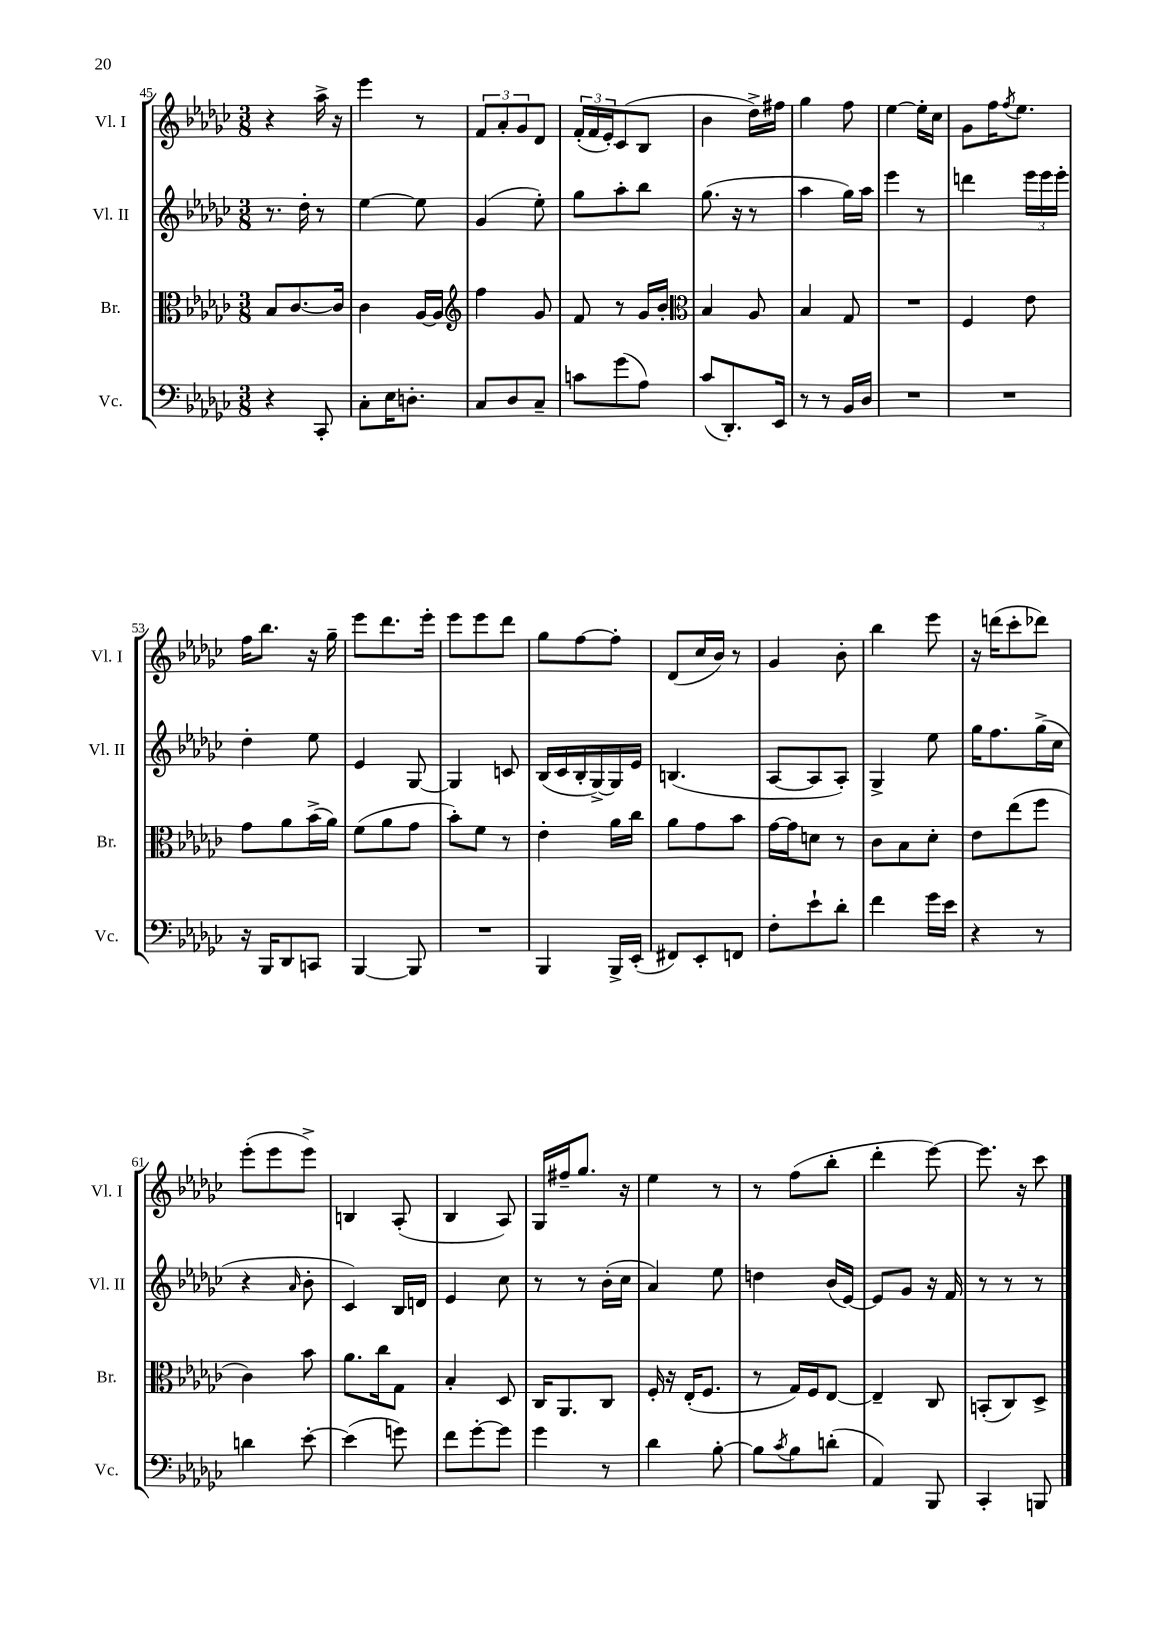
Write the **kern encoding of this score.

**kern	**kern	**kern	**kern
*part4	*part3	*part2	*part1
*staff4	*staff3	*staff2	*staff1
*I"Vc.	*I"Br.	*I"Vl. II	*I"Vl. I
*I'Vc.	*I'Br.	*I'Vl. II	*I'Vl. I
*clefF4	*clefC3	*clefG2	*clefG2
*k[b-e-a-d-g-c-]	*k[b-e-a-d-g-c-]	*k[b-e-a-d-g-c-]	*k[b-e-a-d-g-c-]
*M3/8	*M3/8	*M3/8	*M3/8
=45	=45	=45	=45
4r	8B-/L	8.r	4r
.	[8.c-/	.	.
.	.	16dd-'\	.
8CC-'/	.	8r	16aa-^\
.	16c-/Jk]	.	16r
=46	=46	=46	=46
8C-'\L	4c-\	[4ee-\	4eee-\
16E-\K	.	.	.
8.Dn'\J	.	.	.
.	[16A-/LL	8ee-\]	8r
.	16A-/JJ]	.	.
=47	=47	=47	=47
*	*clefG2	*	*
8C-/L	4ff\	(4g-/	12f/L
.	.	.	12a-'/
8D-/	.	.	.
.	.	.	12g-/
8C-~/J	8g-/	8ee-'\)	8d-/J
=48	=48	=48	=48
8cn\L	8f/	8gg-\L	(24f'/LL
.	.	.	24f/
.	.	.	24e-'/J)
(8g-\	8r	8aa-'\	(8c-/
8A-\J)	16g-/LL	8bb-\J	8B-/J
.	16b-'/JJ	.	.
=49	=49	=49	=49
*	*clefC3	*	*
(8c-/L	4B-/	(8.gg-\	4b-\
8.DD-'/)	.	.	.
.	.	16r	.
.	8A-/	8r	16dd-^\LL)
16EE-/Jk	.	.	16ff#X\JJ
=50	=50	=50	=50
8r	4B-/	4aa-\	4gg-\
8r	.	.	.
16BB-/LL	8G-/	16gg-\LL)	8ff\
16D-/JJ	.	16aa-\JJ	.
=51	=51	=51	=51
4.r	4.r	4eee-\	[4ee-\
.	.	8r	16ee-'\LL]
.	.	.	16cc-\JJ
=52	=52	=52	=52
4.r	4F/	4dddn\	8g-\L
.	.	.	16ff\K
.	.	.	8qff/
.	.	.	8.ee-\J
.	8e-\	24eee-\LL	.
.	.	24eee-\	.
.	.	24eee-'\JJ	.
!!LO:LB:g=z
=53	=53	=53	=53
16r	8g-\L	4dd-'\	16ff\KL
16BBB-/KL	.	.	8.bb-\J
8DD-/	8a-\	.	.
8CCn/J	(16b-^\L	8ee-\	16r
.	16a-\JJ)	.	16gg-~\
=54	=54	=54	=54
[4BBB-/	(8f\L	4e-/	8eee-\L
.	8a-\	.	8.ddd-\
8BBB-/]	8g-\J	[8G-/	.
.	.	.	16eee-'\Jk
=55	=55	=55	=55
4.r	8b-'\L)	4G-/]	8eee-\L
.	8f\J	.	8eee-\
.	8r	8cn/	8ddd-\J
=56	=56	=56	=56
4BBB-/	4e-'\	(16B-/LL	8gg-\L
.	.	16c-/	.
.	.	16B-'/	[8ff\
.	.	[16G-^/)	.
16BBB-^/LL	16a-\LL	16G-/]	8ff'\J]
(16EE-'/JJ	16cc-\JJ	16e-/JJ	.
=57	=57	=57	=57
8FF#X/L)	8a-\L	(4.Bn/	(8d-/L
8EE-'/	8g-\	.	16cc-/L
.	.	.	16b-/JJ)
8FFn/J	8b-\J	.	8r
=58	=58	=58	=58
8F'\L	[16g-\LL	[8A-/L	4g-/
.	16g-\J]	.	.
8e-`\	8dn\J	8A-/]	.
8d-'\J	8r	8A-'/J)	8b-'\
=59	=59	=59	=59
4f\	8c-\L	4G-^/	4bb-\
.	8B-\	.	.
16g-\LL	8d-'\J	8ee-\	8eee-\
16e-\JJ	.	.	.
=60	=60	=60	=60
4r	8e-\L	16gg-\KL	16r
.	.	8.ff\	(16dddn\KL
.	(8ee-\	.	8ccc-'\
8r	8ff\J	(16gg-^\L	8ddd-X\J)
.	.	16cc-\JJ	.
!!LO:LB:g=z
=61	=61	=61	=61
4dn\	4c-\)	4r	(8eee-'\L
.	.	.	8eee-\
.	.	16qqa-/	.
[8e-'\	8b-\	8b-'\	8eee-^\J)
=62	=62	=62	=62
(4e-\]	8.a-\L	4c-/)	4Bn/
.	16cc-\k	.	.
8gn\)	8G-\J	16B-/LL	(8A-'/
.	.	16dn/JJ	.
=63	=63	=63	=63
8f\L	4B-'/	4e-/	4B-/
[8g-'\	.	.	.
8g-\J]	8D-/	8cc-\	8A-/)
=64	=64	=64	=64
4g-\	16C-/KL	8r	16G-/LL
.	8.AA-/	.	16ff#X~/J
.	.	8r	8.gg-/J
8r	8C-/J	(16b-'\LL	.
.	.	16cc-\JJ	16r
=65	=65	=65	=65
4d-\	16F'/	4a-/)	4ee-\
.	16r	.	.
.	(16E-'/KL	.	.
.	8.F/J	.	.
[8B-'\	.	8ee-\	8r
=66	=66	=66	=66
8B-\L]	8r	4ddn\	8r
8qc-/	.	.	.
8B-\	16G-/LL)	.	(8ff\L
.	16F/J	.	.
(8dn'\J	[8E-/J	(16b-/LL	8bb-'\J
.	.	[16e-/JJ)	.
=67	=67	=67	=67
4AA-/)	4E-~/]	8e-/L]	4ddd-'\
.	.	8g-/J	.
8BBB-/	8C-/	16r	[8eee-\)
.	.	16f/	.
=68	=68	=68	=68
4CC-'/	(8BBn'/L	8r	8.eee-\]
.	8C-/)	8r	.
.	.	.	16r
8BBBn/	8D-^/J	8r	8ccc-\
==	==	==	==
*-	*-	*-	*-
